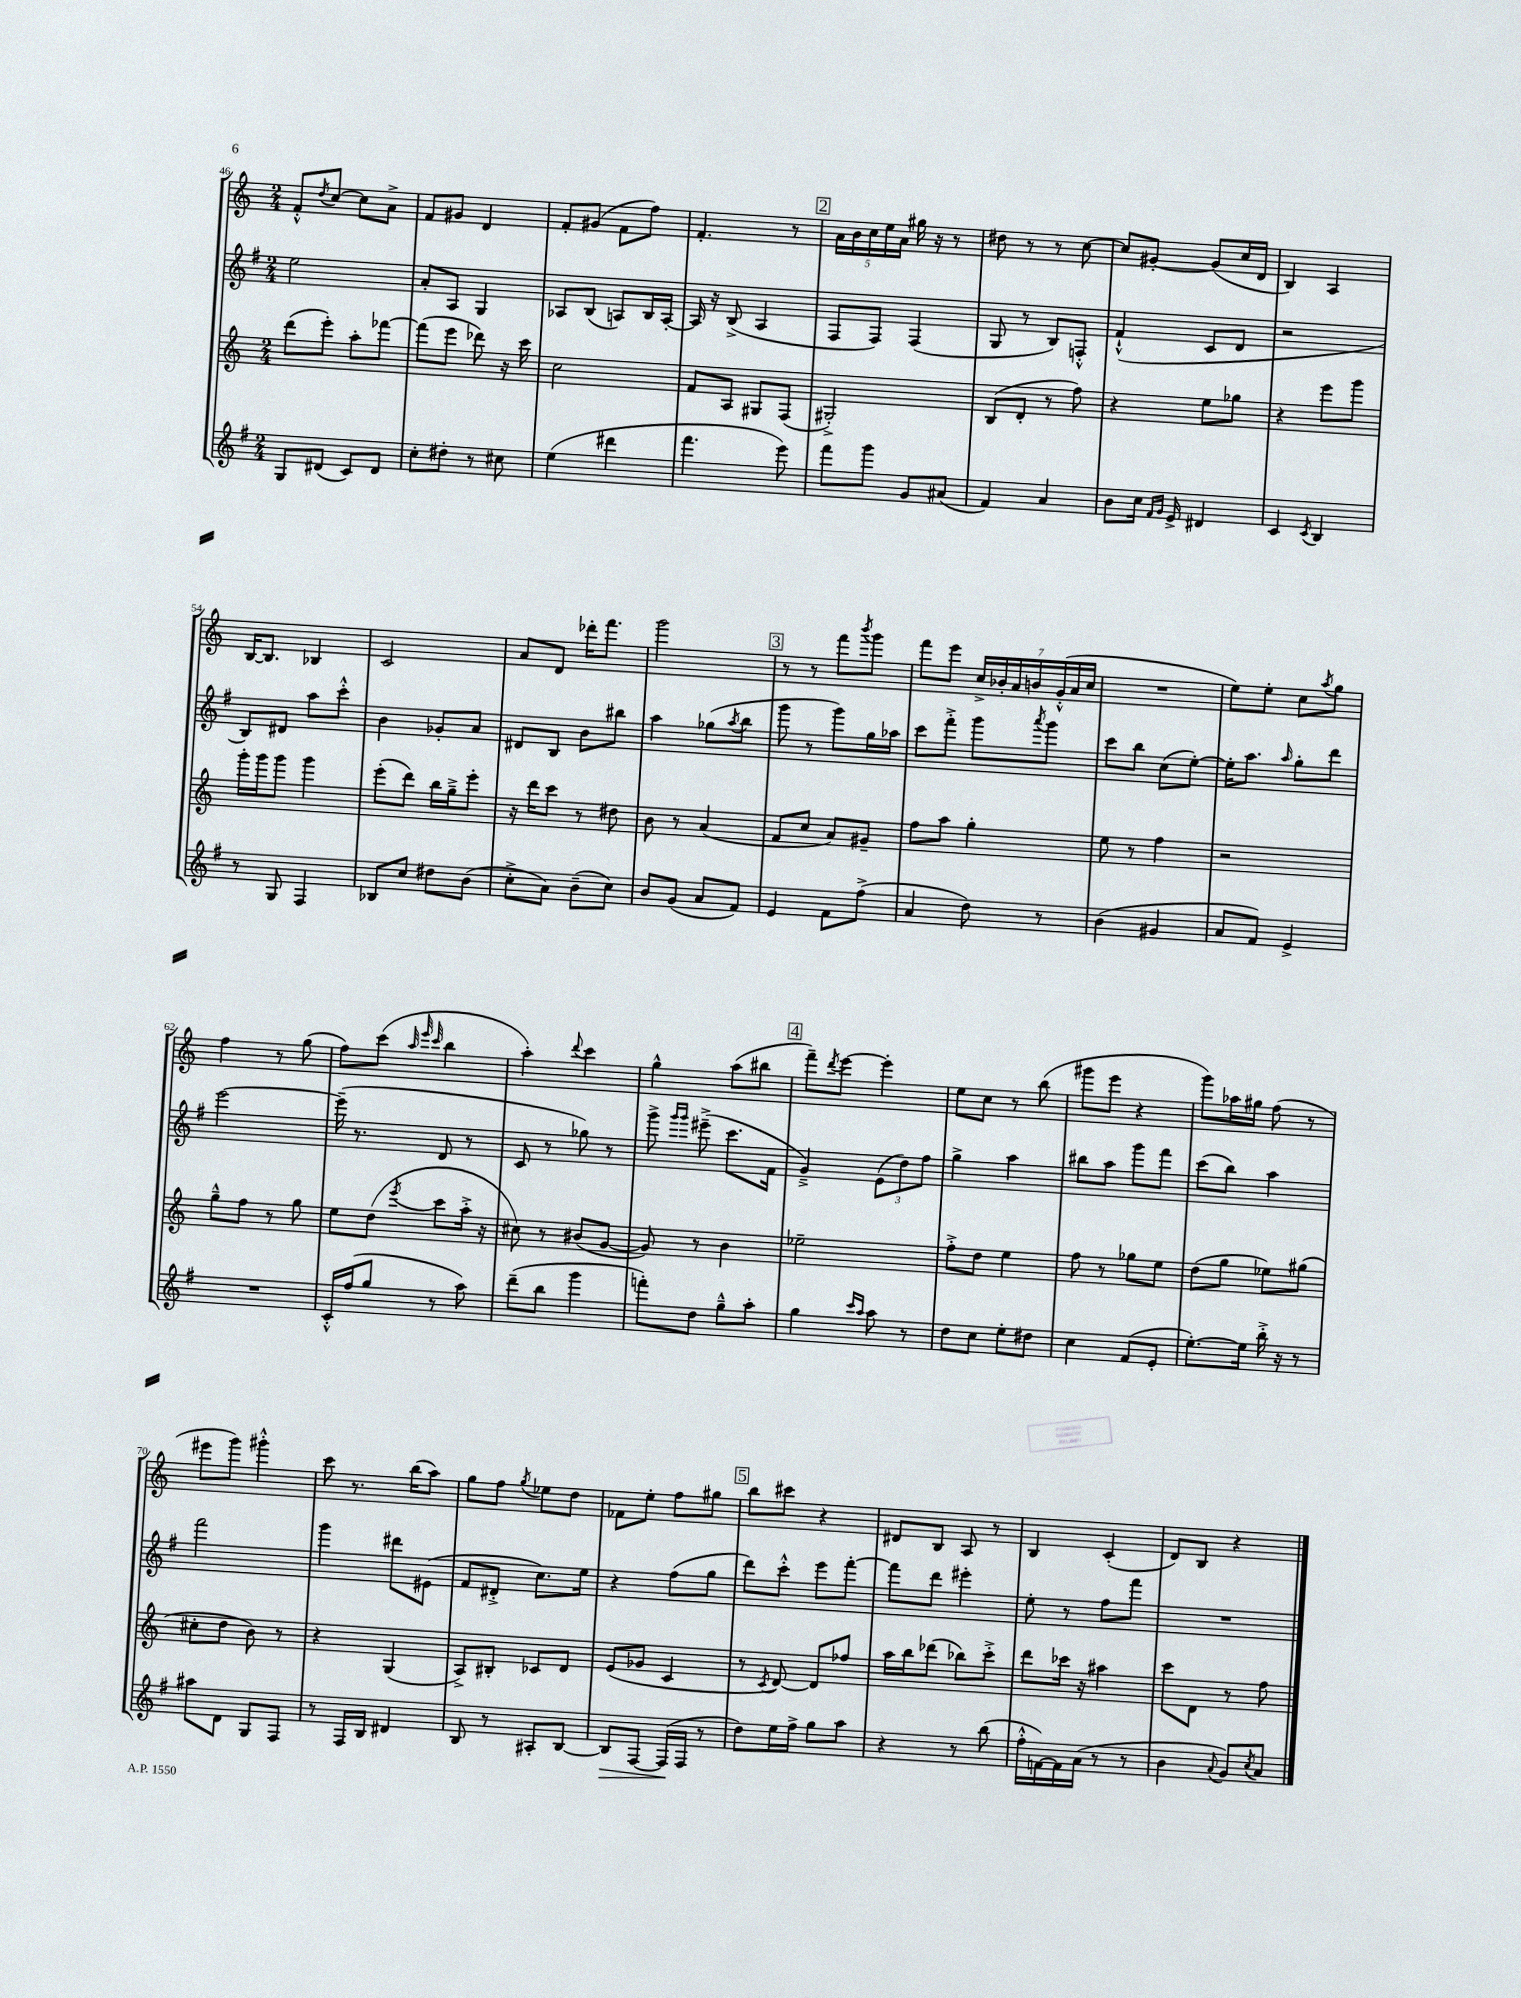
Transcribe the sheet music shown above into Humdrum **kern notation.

**kern	**kern	**kern	**kern
*staff4	*staff3	*staff2	*staff1
*clefG2	*clefG2	*clefG2	*clefG2
*k[f#]	*k[]	*k[f#]	*k[]
*M2/4	*M2/4	*M2/4	*M2/4
8G	(8ddd	2ee	8f'^^
.	.	.	8qdd
(8d#	8eee')	.	[8cc
8c)	8aa'	.	8cc]
8d#	[8fff-	.	8a^
=	=	=	=
8cc'	(8fff-]	8a'	8f
8dd#'	8eee	8A	8g#
8r	8ddd-)	4G	4d
8cc#	16r	.	.
.	16ccc	.	.
=	=	=	=
(4ee	2cc	8A-	8f'
.	.	(8B	(8g#
4ddd#	.	8A)	8f
.	.	16B	8ff)
.	.	[16A'	.
=	=	=	=
4.fff#	8f	16A]	4.f'
.	.	16r	.
.	8A	(8B^	.
.	8G#	4A	.
8eee)	(8F	.	8r
=	=	=	=
8fff#	2G#'^)	8F#	20a
.	.	.	20b
.	.	.	20cc
8ggg	.	8F#)	.
.	.	.	20ee
.	.	.	20a
8g	.	(4F#	16gg#
.	.	.	16r
(8a#	.	.	8r
=	=	=	=
4f#)	(8B	8G	8dd#
.	8d'	8r	8r
4a	8r	8B)	8r
.	8ff)	8F'^^	[8cc
=	=	=	=
8b	4r	(4f#`^^	8cc]
16cc	.	.	[8g#'
16qqf#	.	.	.
16qqg	.	.	.
16e^	.	.	.
4d#	8ee	8c	(8g#]
.	8gg-	8d	16cc
.	.	.	16d
=	=	=	=
4c	4r	2r	4B)
8qc	.	.	.
4B	8eee	.	4A
.	8ggg	.	.
=	=	=	=
8r	16ggg'	8B)	[16B
.	16ggg	.	8.B]
8G	8ggg	8d#	.
4F#	4ggg	8aa	4B-
.	.	8ccc'^^	.
=	=	=	=
8B-	(8eee'	4b	2c
8cc	8ddd)	.	.
8dd#	16bb	8g-'	.
.	16gg~^	.	.
(8b	8eee'	8a	.
=	=	=	=
8cc'^	16r	8d#	8a
.	16ddd	.	.
8a)	8ccc	8B	8d
(8b~	8r	8b	16ddd-'
.	.	.	8.fff
8cc)	8dd#	8bb#	.
=	=	=	=
8b	8b	4aa	2ggg
(8g	8r	.	.
8a	(4a	(8gg-	.
.	.	8qaa	.
8f#)	.	8bb	.
=	=	=	=
4e	8f	8ggg	8r
.	8cc	8r	8r
8f#	8a)	8ggg)	8fff
.	.	.	8qbbb
(8ff#^	8g#~	16gg	8ggg
.	.	16aa-	.
=	=	=	=
4a	8ff	8ccc	8fff
.	8aa	8fff#'^	8eee
8dd)	4gg'	8ggg	28cc^
.	.	.	28b-'
.	.	.	28a
.	.	.	28b
.	.	8qaaa	.
8r	.	8ggg	.
.	.	.	(28g'^^
.	.	.	28a
.	.	.	28cc
=	=	=	=
(4b	8ee	8ccc	2r
.	8r	8bb	.
4g#	4ff	(8cc	.
.	.	[8ee')	.
=	=	=	=
8a	2r	16ee']	8ee)
.	.	8.aa	.
8f#)	.	.	8ee'
.	.	16qqaa	.
4e^	.	8gg'	8cc
.	.	.	8qaa
.	.	8ddd	8gg
=	=	=	=
2r	8gg~^^	[2eee	4ff
.	8ff	.	.
.	8r	.	8r
.	8gg	.	(8gg
=	=	=	=
16c'^^	8ee	(16eee~]	8ff)
(16ff#	.	8.r	.
8gg	(8dd	.	(8ccc
.	.	.	32qqaa
.	.	.	32qqeee
.	8qeee	.	32qqccc
8r	8ccc	8d	4bb
8aa)	16aa'^	8r	.
.	16r	.	.
=	=	=	=
(8ddd~	8cc#)	8c	4aa')
8bb	8r	8r	.
.	.	.	8qqddd
4ggg	(8b#	8gg-)	4ccc
.	[8g	8r	.
=	=	=	=
8fff')	8g])	8ggg^	4gg^^
.	.	16qqggg	.
.	.	16qqggg	.
8dd	8r	(8eee#~^	.
8gg~^^	4b	8.ccc	(8aa
8aa'	.	.	8bb#
.	.	16f#	.
=	=	=	=
4gg	2ee-~	4g~^)	8fff~)
.	.	.	8qddd
.	.	.	[8eee
16qqccc	.	.	.
16qqaa	.	.	.
8aa	.	(12e	4eee']
.	.	12dd)	.
8r	.	.	.
.	.	12ff#	.
=	=	=	=
8dd	8ff'^	4gg^	8ee
8cc	8dd	.	8cc
8ee'	4ee	4aa	8r
8dd#	.	.	(8bb
=	=	=	=
4cc	8ff	8bb#	8ggg#
.	8r	8aa	8eee
(8f#	8gg-	8ggg	4r
8e'	8ee	8fff#	.
=	=	=	=
[8.ee')	(8dd	(8ccc	8ggg)
.	8gg	8bb)	16aa-
16ee]	.	.	16gg#
16bb'^	8ee-)	4aa	(8ff
16r	.	.	.
8r	(8gg#	.	8r
=	=	=	=
8aa#	8cc#'	2fff#	8eee#
8d	8dd	.	8ggg)
8G	8b)	.	4ggg#'^^
8F#	8r	.	.
=	=	=	=
8r	4r	4ggg	8ccc
16F#	.	.	8.r
16B	.	.	.
4d#	(4G	8ddd#	.
.	.	.	(16bb
.	.	(8e#	8aa)
=	=	=	=
8B	8A^)	8f#	8gg
8r	8B#'	8d#'^	8ff
.	.	.	8qgg
8A#'	8c-	8.cc)	8ee-
[8B	8d	.	8dd
.	.	16ee	.
=	=	=	=
8B]	(8e	4r	8f-
[8F#	8g-	.	8ee'
(16F#]	4c	(8ff#	8ff
16F#	.	.	.
8r	.	8gg	8gg#
=	=	=	=
8dd)	8r	8ddd)	8bb
.	8qc	.	.
16ee	[8d)	8ccc'^^	8ccc#
16ff#^	.	.	.
8gg	8d]	8eee	4r
8aa	8ff-	[8fff#'	.
=	=	=	=
4r	16aa	8fff#]	8d#
.	16bb	.	.
.	(8ddd-	8ddd	8B
8r	8bb-)	4eee#'	8A
(8bb	8ccc'^	.	8r
=	=	=	=
16ff#'^^	8ddd	8ee'	4B
[16f)	.	.	.
16f]	16ccc-	8r	.
(16a	16r	.	.
8r	4aa#	8ff#	(4c'
8r	.	8fff#	.
=	=	=	=
4b	8ccc	2r	8d)
.	8d	.	8B
8qqa	.	.	.
8g)	8r	.	4r
8qcc	.	.	.
8a	8ff	.	.
==	==	==	==
*-	*-	*-	*-
